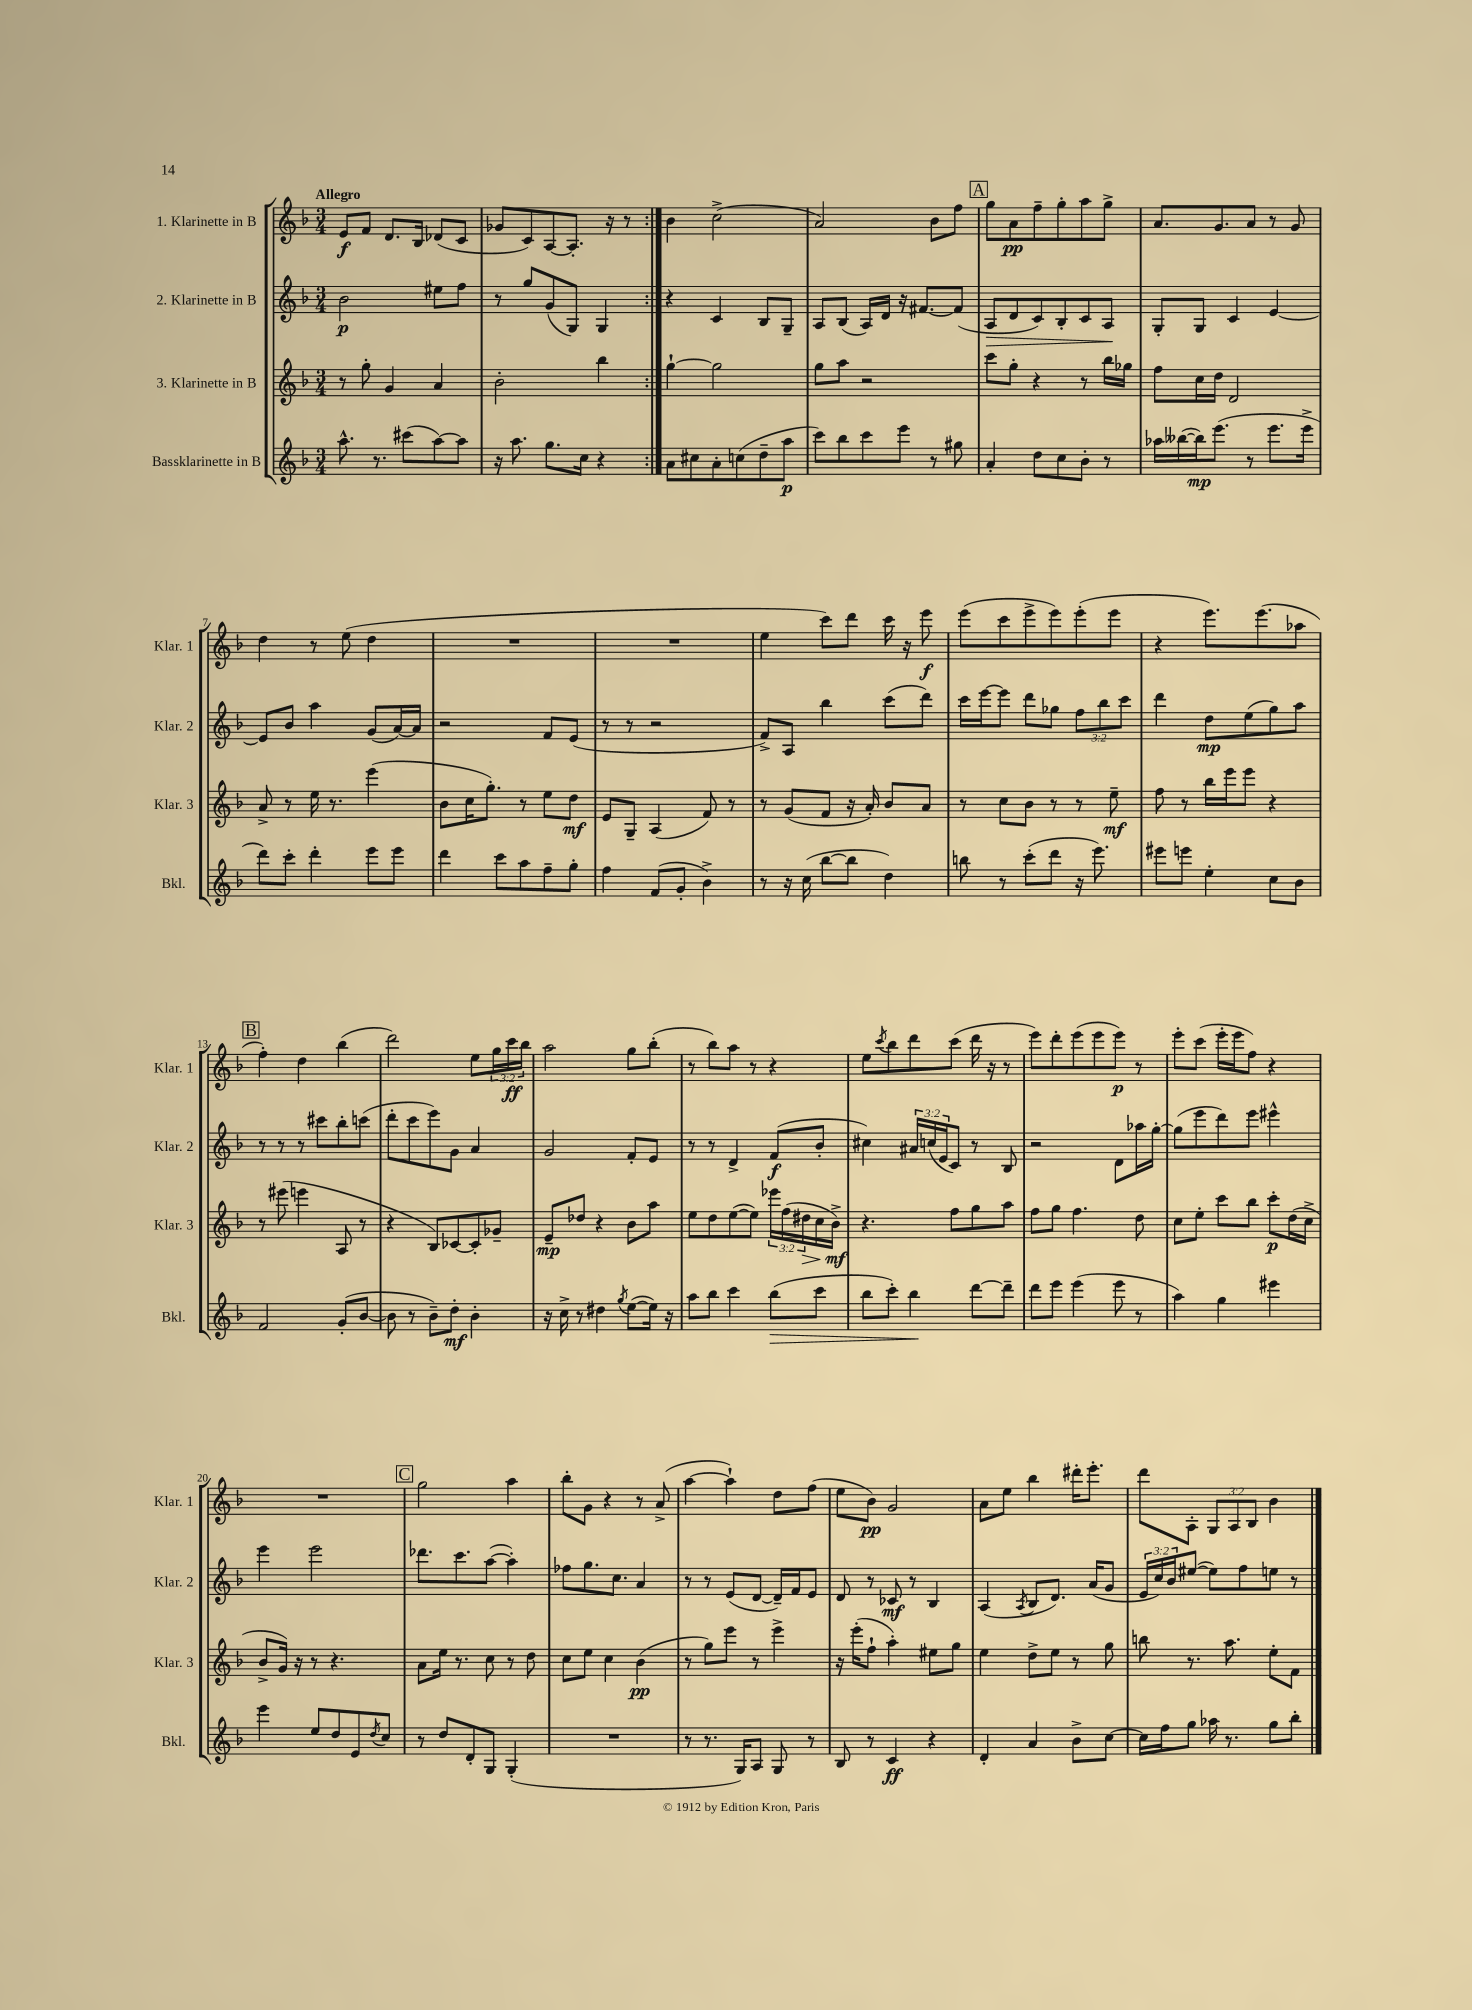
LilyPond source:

<<
\new StaffGroup <<
\new Staff = "s0" \with { instrumentName = "1. Klarinette in B" shortInstrumentName = "Klar. 1" } {
    \clef treble \key f \major \numericTimeSignature \time 3/4 \override Staff.TupletNumber.text = #tuplet-number::calc-fraction-text \tempo "Allegro"
    \repeat volta 2 { e'8\f f'8 d'8. bes16 des'8( c'8 |
    ges'8 c'8) a8~ a8.-. r16 r8 | }
    bes'4 c''2->( |
    a'2) bes'8 f''8 |
    \mark \markup { \box "A" } g''8 a'8\pp f''8-- g''8-. a''8 g''8-> |
    a'8. g'8. a'8 r8 g'8 |
    d''4 r8 e''8( d''4 |
    R2. |
    R2. |
    e''4 c'''8) d'''8 c'''16 r16 e'''8\f |
    e'''8( c'''8 e'''8-> e'''8) e'''8-.( e'''8 |
    r4 e'''8.) e'''8.( aes''8 |
    \mark \markup { \box "B" } f''4-.) d''4 bes''4( |
    d'''2) e''8 \tuplet 3/2 { g''16 c'''16\ff bes''16 } |
    a''2 g''8 bes''8-.( |
    r8 bes''8) a''8 r8 r4 |
    e''8 \acciaccatura { c'''8 } bes''8 d'''8 c'''8( d'''16 r16 r8 |
    e'''8) d'''8-. e'''8( e'''8 e'''8\p) r8 |
    e'''8-. c'''8( e'''16-. e'''16 f''8) r4 |
    R2. |
    \mark \markup { \box "C" } g''2 a''4 |
    bes''8-. g'8 r4 r8 a'8->( |
    a''4~ a''4-!) d''8 f''8( |
    e''8 bes'8\pp) g'2 |
    a'8 e''8 bes''4 dis'''16-. e'''8.-. |
    d'''8 a8-. \tuplet 3/2 { g8 a8 bes8 } bes'4 \bar "|." |
}
\new Staff = "s1" \with { instrumentName = "2. Klarinette in B" shortInstrumentName = "Klar. 2" } {
    \clef treble \key f \major \numericTimeSignature \time 3/4 \override Staff.TupletNumber.text = #tuplet-number::calc-fraction-text
    \repeat volta 2 { bes'2\p eis''8 f''8 |
    r8 g''8 g'8( g8) g4 | }
    r4 c'4 bes8 g8-- |
    a8 bes8( a16) d'16 r16 fis'8.~ fis'8( |
    \mark \markup { \box "A" } a8\> d'8 c'8) bes8-. c'8 a8\! |
    g8-. g8 c'4 e'4~ |
    e'8 bes'8 a''4 g'8( a'16~) a'16 |
    r2 f'8 e'8( |
    r8 r8 r2 |
    f'8->) a8 bes''4 c'''8( d'''8) |
    c'''16 e'''16~ e'''8 d'''8 ges''8 \tuplet 3/2 { f''8 bes''8 c'''8 } |
    d'''4 d''8\mp e''8( g''8) a''8 |
    \mark \markup { \box "B" } r8 r8 r8 cis'''8 bes''8-. c'''8( |
    d'''8-. c'''8 e'''8) g'8 a'4 |
    g'2 f'8-. e'8 |
    r8 r8 d'4-> f'8\f( bes'8-. |
    cis''4) \tuplet 3/2 { ais'16 c''16( e'16 } c'8) r8 bes8 |
    r2 d'8 aes''16 g''16~-. |
    g''8( e'''8 d'''8) e'''8 eis'''4-^ |
    e'''4 e'''2 |
    \mark \markup { \box "C" } des'''8. c'''8. a''8~( a''4-.) |
    fes''8 g''8. c''8. a'4 |
    r8 r8 e'8( d'8~ d'16--) f'16 e'8 |
    d'8 r8 ces'8\mf r8 bes4 |
    a4( \acciaccatura { a8 } bes8 d'8.) a'16( g'8 |
    \tuplet 3/2 { e'16 c''16) bes'16 } eis''8~( eis''8) f''8 e''8 r8 \bar "|." |
}
\new Staff = "s2" \with { instrumentName = "3. Klarinette in B" shortInstrumentName = "Klar. 3" } {
    \clef treble \key f \major \numericTimeSignature \time 3/4 \override Staff.TupletNumber.text = #tuplet-number::calc-fraction-text
    \repeat volta 2 { r8 g''8-. g'4 a'4 |
    bes'2-. bes''4 | }
    g''4~-! g''2 |
    g''8 a''8 r2 |
    \mark \markup { \box "A" } c'''8 g''8-. r4 r8 bes''16 ges''16 |
    f''8 c''16 d''16 d'2 |
    a'8-> r8 e''16 r8. e'''4( |
    bes'8 c''16 g''8.-.) r8 e''8 d''8\mf |
    e'8 g8-- a4( f'8) r8 |
    r8 g'8( f'8 r16 a'16-.) bes'8 a'8 |
    r8 c''8 bes'8 r8 r8 e''8--\mf |
    f''8 r8 bes''16 e'''16 e'''8 r4 |
    \mark \markup { \box "B" } r8 eis'''8( e'''4 a8 r8 |
    r4 bes8) ces'8~ ces'8-. ges'8-- |
    e'8--\mp des''8 r4 bes'8 a''8 |
    e''8 d''8 e''8~( e''8) \tuplet 3/2 { ees'''16 f''16( dis''16\> } c''16 bes'16->\mf\!) |
    r4. f''8 g''8 a''8 |
    f''8 g''8 f''4. d''8 |
    c''8 e''8-. c'''8 bes''8 c'''8-.\p d''16( c''16-> |
    bes'8-> g'16) r16 r8 r4. |
    \mark \markup { \box "C" } a'8 e''16 r8. c''8 r8 d''8 |
    c''8 e''8 c''4 bes'4\pp( |
    r8 g''8) e'''8 r8 e'''4-> |
    r16 e'''16-.( f''8-! a''4-.) eis''8 g''8 |
    e''4 d''8-> e''8 r8 g''8 |
    b''8 r8. a''8. e''8-. f'8 \bar "|." |
}
\new Staff = "s3" \with { instrumentName = "Bassklarinette in B" shortInstrumentName = "Bkl." } {
    \clef treble \key f \major \numericTimeSignature \time 3/4
    \repeat volta 2 { a''8.-^ r8. cis'''8( a''8~) a''8 |
    r16 a''8. g''8. c''16 r4 | }
    a'8 cis''8 a'8-. c''8( d''8-- a''8\p |
    c'''8) bes''8 c'''8 e'''8 r8 gis''8 |
    \mark \markup { \box "A" } a'4-. d''8 c''8 bes'8-. r8 |
    aes''16 beses''16~( beses''16\mp) e'''8.( r8 e'''8. e'''16-> |
    d'''8) c'''8-. d'''4-. e'''8 e'''8 |
    d'''4 c'''8 a''8 f''8-- g''8-. |
    f''4 f'8( g'8-. bes'4->) |
    r8 r16 c''16( bes''8~ bes''8 d''4) |
    b''8 r8 c'''8-.( d'''8 r16 e'''8.) |
    eis'''8 e'''8 e''4-. c''8 bes'8 |
    \mark \markup { \box "B" } f'2 g'8-.( bes'8~ |
    bes'8 r8 bes'8--) d''8-.\mf bes'4-. |
    r16 c''16-> r8 dis''4 \acciaccatura { g''8 } e''8~( e''16) r16 |
    a''8 bes''8 c'''4 bes''8\>( c'''8 |
    bes''8 c'''8-.) bes''4\! d'''8~ d'''8-- |
    d'''8 e'''8 e'''4( e'''8 r8 |
    a''4) g''4 eis'''4 |
    e'''4 e''8 d''8 e'8 \acciaccatura { d''8 } c''8 |
    \mark \markup { \box "C" } r8 d''8 d'8-. g8 g4-.( |
    R2. |
    r8 r8. g16) a8 g8 r8 |
    bes8 r8 c'4\ff r4 |
    d'4-. a'4 bes'8-> c''8~ |
    c''16 f''16 g''8 aes''16 r8. g''8 bes''8-. \bar "|." |
}
>>
>>
